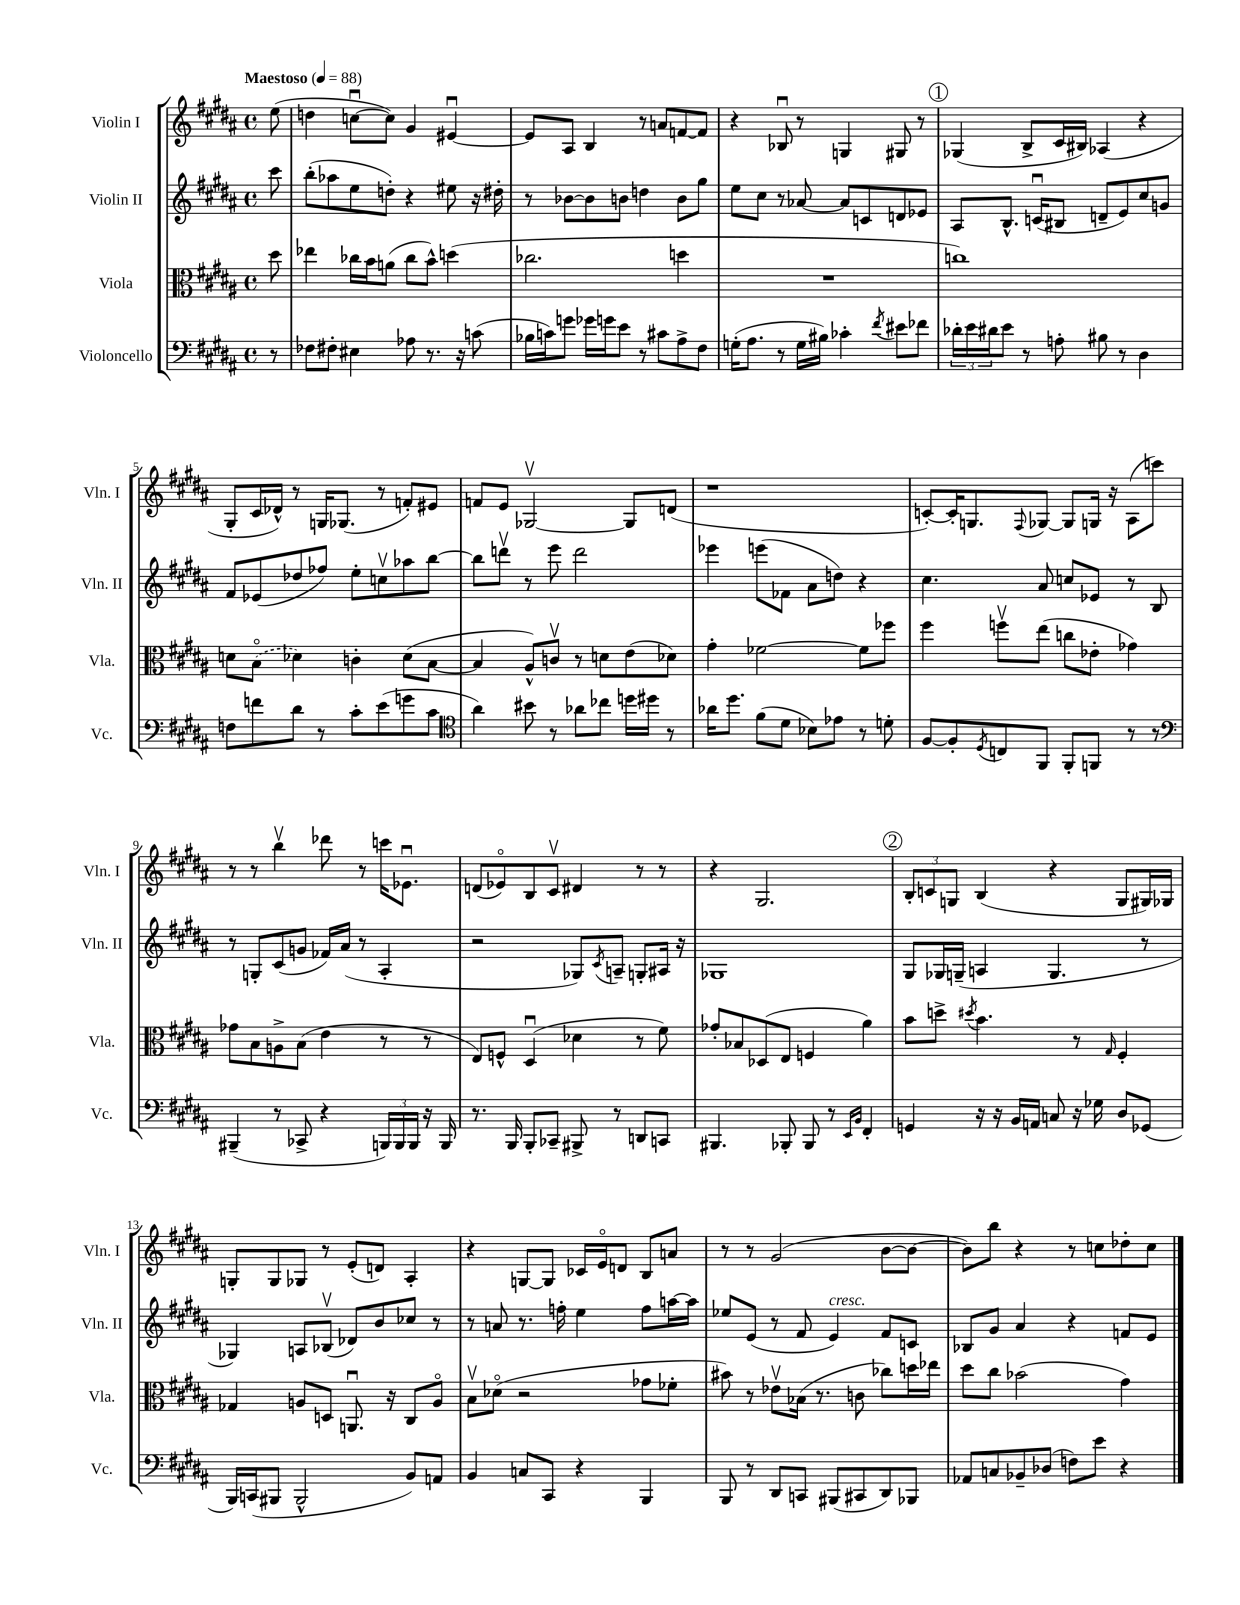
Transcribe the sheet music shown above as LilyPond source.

<<
\new StaffGroup <<
\new Staff = "s0" \with { instrumentName = "Violin I" shortInstrumentName = "Vln. I" } {
    \clef treble \key b \major \defaultTimeSignature \time 4/4 \partial 8 \tempo "Maestoso" 4 = 88
    e''8( |
    d''4 c''8~\downbow c''8) gis'4 eis'4~\downbow |
    eis'8 ais8 b4 r8 a'8 f'8~ f'8 |
    r4 bes8\downbow r8 g4 gis8 r8 |
    \mark \markup { \circle "1" } ges4( b8-> cis'16 bis16) aes4( r4 |
    gis8-. cis'16 des'16-^) r8 g16 ges8.( r8 f'8-.) eis'8 |
    f'8 e'8 ges2~\upbow ges8 d'8( |
    r1 |
    c'8~-.) c'16-. g8. \appoggiatura { fis8 } ges8~ ges8 g16 r16 ais8( c'''8) |
    r8 r8 b''4\upbow des'''8 r8 c'''16 ees'8.\downbow |
    d'8( ees'8\flageolet) b8 cis'8\upbow dis'4 r8 r8 |
    r4 gis2. |
    \mark \markup { \circle "2" } \tuplet 3/2 { b8-. c'8 g8 } b4( r4 g8 gis16) ges16 |
    g8-. g8 ges8 r8 e'8-.( d'8) ais4-. |
    r4 g8~ g8 ces'16 e'16\flageolet d'8 b8 a'8 |
    r8 r8 gis'2( b'8~ b'8~ |
    b'8) b''8 r4 r8 c''8 des''8-. c''8 \bar "|." |
}
\new Staff = "s1" \with { instrumentName = "Violin II" shortInstrumentName = "Vln. II" } {
    \clef treble \key b \major \defaultTimeSignature \time 4/4 \partial 8
    cis'''8 |
    b''8-.( aes''8 e''8 d''8-.) r4 eis''8 r16 dis''16-. |
    r8 bes'8~ bes'8 b'8 d''4 b'8 gis''8 |
    e''8 cis''8 r8 aes'8~ aes'8 c'8 d'8 ees'8 |
    \mark \markup { \circle "1" } ais8 b8.-^ c'16\downbow( bis8 d'8-- e'8) cis''8 g'8 |
    fis'8 ees'8( des''8 fes''8) e''8-. c''8\upbow aes''8 b''8~ |
    b''8 d'''8\upbow r8 e'''8 d'''2 |
    ees'''4 e'''8( fes'8 ais'8 d''8) r4 |
    cis''4. ais'8 c''8 ees'8 r8 b8 |
    r8 g8-. cis'8( g'8 fes'16) ais'16( r8 ais4-. |
    r2 ges8) \acciaccatura { cis'8 } a8-- g8-. ais16 r16 |
    ges1 |
    \mark \markup { \circle "2" } gis8 ges16 g16--( a4 g4. r8 |
    ges4) a8 bes8\upbow( des'8) b'8 ces''8 r8 |
    r8 a'8 r8. f''16-. e''4 f''8 a''16~ a''16 |
    ees''8 e'8( r8 fis'8 e'4^\markup { \italic "cresc." }) fis'8 c'8 |
    bes8 gis'8 ais'4 r4 f'8 e'8 \bar "|." |
}
\new Staff = "s2" \with { instrumentName = "Viola" shortInstrumentName = "Vla." } {
    \clef alto \key b \major \defaultTimeSignature \time 4/4 \partial 8
    dis''8 |
    ees''4 ces''16 b'16 a'8( ces''8 b'8-^) d''4( |
    ces''2. d''4 |
    R1 |
    \mark \markup { \circle "1" } c''1) |
    d'8 \once \slurDashed b8\flageolet( des'4) c'4-. des'8( b8~ |
    b4 ais8-^) c'8\upbow r8 d'8 e'8( des'8) |
    gis'4-. fes'2~ fes'8 fes''8 |
    fis''4 f''8\upbow e''8( c''8 ees'8-. ges'4) |
    ges'8 b8 a8-> b8( e'4 r8 r8 |
    e8) f8-^ dis4\downbow( des'4 r8 fis'8) |
    ges'8-. bes8 des8( e8 f4 ais'4) |
    \mark \markup { \circle "2" } b'8 d''8-> \acciaccatura { dis''8 } b'4. r8 \grace { gis16 } fis4-. |
    ges4 a8 d8 a,8.\downbow r16 cis8 a8\flageolet |
    b8\upbow des'8\flageolet( r2 ges'8 fes'8-. |
    bis'8) r8 ees'8\upbow bes16( r8. c'8 ces''8) d''16 ees''16 |
    dis''8 cis''8 bes'2( gis'4) \bar "|." |
}
\new Staff = "s3" \with { instrumentName = "Violoncello" shortInstrumentName = "Vc." } {
    \clef bass \key b \major \defaultTimeSignature \time 4/4 \partial 8
    r8 |
    fes8 fis8-. eis4 aes8 r8. r16 c'8( |
    bes16 c'16) g'8 ges'16 g'16 e'8 r8 cis'8 ais8-> fis8 |
    g16-.( ais8. r8 g16 bis16) ces'4-. \acciaccatura { fis'8 } eis'8 fes'8 |
    \mark \markup { \circle "1" } \tuplet 3/2 { des'16-. e'16 dis'16 } e'8 r8 a8-. bis8 r8 dis4 |
    f8 f'8 dis'8 r8 cis'8-. e'8( g'8 cis'8 |
    \clef tenor ais'4) bis'8 r8 aes'8 ces''8 d''16 dis''16 r8 |
    aes'16 dis''8. fis'8( dis'8 bes8) ees'8 r8 d'8-. |
    fis8~ fis8-. \acciaccatura { dis8 } c8 fis,8 fis,8-. f,8 r8 r8 |
    \clef bass bis,,4--( r8 ces,8-> r4 \tuplet 3/2 { b,,16) b,,16 b,,16 } r16 b,,16 |
    r8. b,,16 b,,8-. ces,8-- bis,,8-> r8 d,8 c,8 |
    bis,,4. bes,,8-. bes,,8 r8 \grace { e,16 b,16 } fis,4-. |
    \mark \markup { \circle "2" } g,4 r16 r16 b,16 a,16 c8 r16 ges16 dis8 ges,8( |
    b,,16) c,16( bis,,8 bis,,2-^ b,8) a,8 |
    b,4 c8 cis,8 r4 b,,4 |
    b,,8 r8 dis,8 c,8 bis,,8( cis,8 dis,8) bes,,8 |
    aes,8 c8 bes,8-- des8( f8) e'8 r4 \bar "|." |
}
>>
>>
